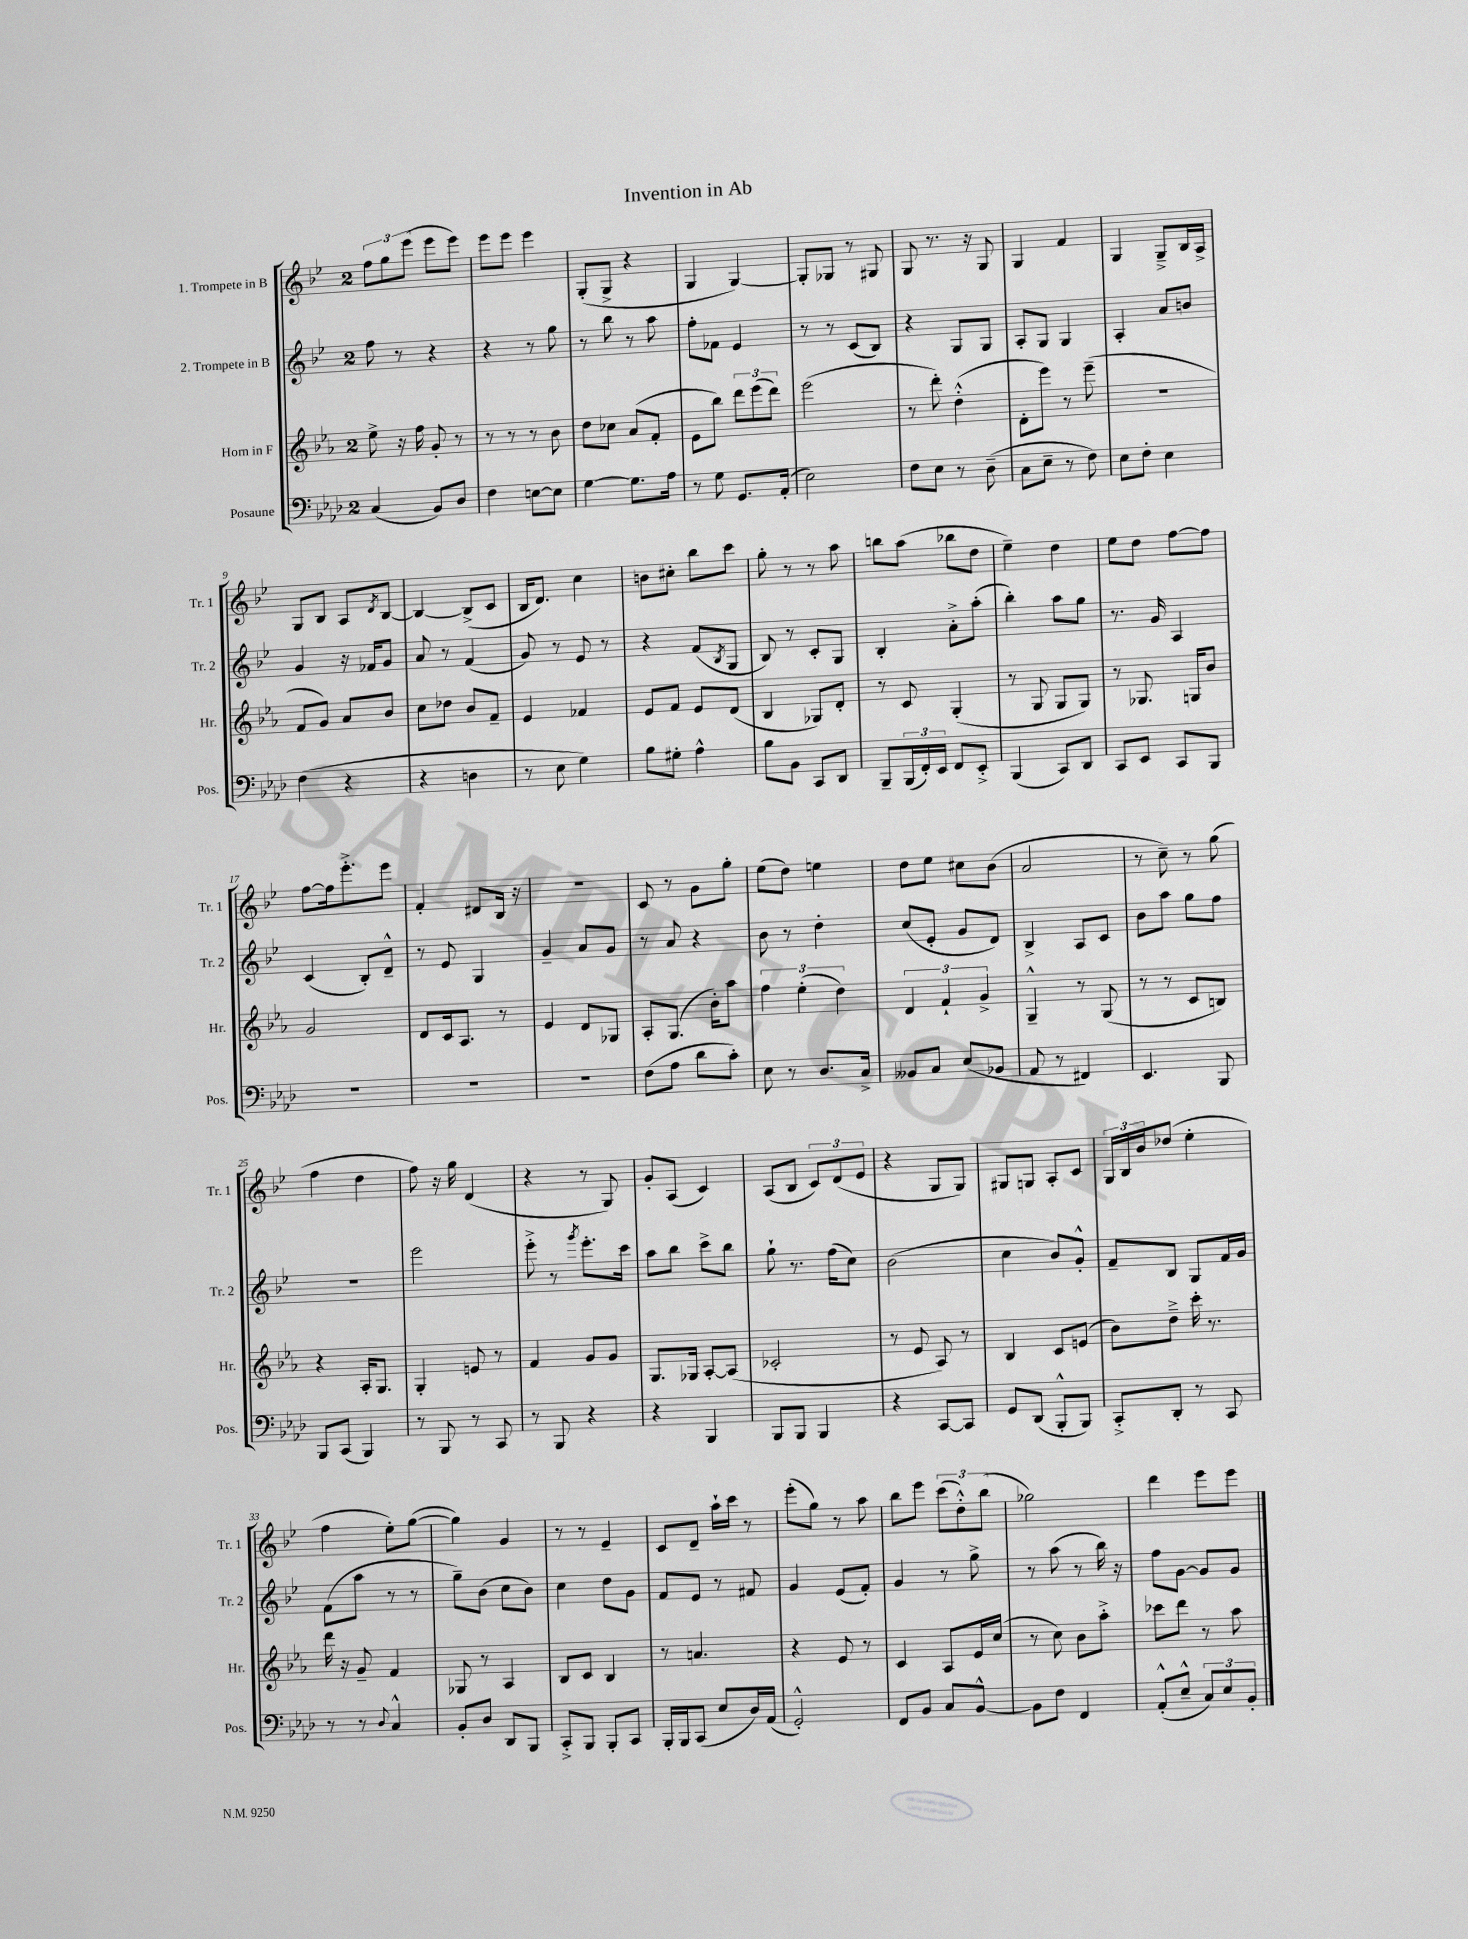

**kern	**kern	**kern	**kern
*staff4	*staff3	*staff2	*staff1
*clefF4	*clefG2	*clefG2	*clefG2
*k[b-e-a-d-]	*k[b-e-a-]	*k[b-e-]	*k[b-e-]
*M2/4	*M2/4	*M2/4	*M2/4
(4C	8ee-^	8ff	12ff
.	.	.	12gg
.	16r	8r	.
.	.	.	(12eee-
.	16ff	.	.
8BB-)	8g'	4r	8eee-
8D-	8r	.	8eee-)
=	=	=	=
4F	8r	4r	8eee-
.	8r	.	8eee-
[8E	8r	8r	4eee-
8E]	8b-	8gg	.
=	=	=	=
[4G	8dd	8r	(8G'
.	8cc-	8bb-	8G^
8.G]	(8a-	8r	4r
.	8f'	8aa	.
16A-	.	.	.
=	=	=	=
8r	8e-	8ff'	4G
8G	8bb-)	8f-	.
8.GG	12ddd	4e-	[4G)
.	(12eee-	.	.
.	12ddd)	.	.
(16AA-'	.	.	.
=	=	=	=
2E-)	(2eee-	8r	8G']
.	.	8r	8G-
.	.	(8c	8r
.	.	8B-)	8G#
=	=	=	=
8F	8r	4r	8G
8E-	8ddd')	.	8.r
8r	(4dd'^^	8G	.
.	.	.	16r
(8D-~	.	8G	8G
=	=	=	=
8C	8d'	8A'	4G
8E-~	8eee-)	8G	.
8r	8r	4G	4f
8F)	(8eee-~	.	.
=	=	=	=
8E-	2r	4A'	4G
8F'	.	.	.
4E-	.	8a	8G~^
.	.	8b	16B-
.	.	.	16A^
=	=	=	=
(4F	8f	4g	8G
.	8g)	.	8B-
4r	8a-	16r	8A
.	.	16f-	.
.	.	.	8qd
.	8b-	8g	[8B-
=	=	=	=
4r	8cc	8a	4B-_
.	8dd-	8r	.
4D	8b-	(4f	(8B-^]
.	8f~	.	8c
=	=	=	=
8r	4e-	8g)	16B-
.	.	.	8.d)
8E-	.	8r	.
4G)	4f-	8e-	4cc
.	.	8r	.
=	=	=	=
8B-	8e-	4r	8b
8G#'	8f	.	8cc#'
4A-^^	8e-	(8f	8bb-
.	.	8qB-	.
.	(8d	8G	8ccc
=	=	=	=
8B-	4B-	8B-)	8gg'
8BB-	.	8r	8r
8CC	8G-)	8c'	8r
8DD-	8d'	8G	8aa
=	=	=	=
8BBB-~	8r	4B-'	8bb
(24BBB-	8c	.	(8aa
24FF')	.	.	.
24EE-	.	.	.
8FF	(4G'	8a'^	8bb-
8EE-'^	.	(8aa'	8dd
=	=	=	=
(4BBB-	8r	4bb-')	4ee-~)
.	8G	.	.
8CC)	8G	8aa	4dd
8DD-	8G)	8gg	.
=	=	=	=
8CC	8r	8.r	8ee-
8EE-	8.G-	.	8dd
.	.	16g	.
8CC	.	4A	[8ff
.	16G	.	.
8BBB-	8b-	.	8ff]
=	=	=	=
2r	2g	(4c	[8ff
.	.	.	16ff]
.	.	.	8.eee-'^
.	.	8B-')	.
.	.	8d~^^	8eee-
=	=	=	=
2r	8d	8r	4f'
.	16c	8e-	.
.	8.A-	.	.
.	.	4G	8d#
.	8r	.	16B-
.	.	.	16r
=	=	=	=
2r	4e-	4g~	2r
.	8d	8a	.
.	8G-	8g	.
=	=	=	=
(8F	8A-'	8r	8c
8A-	(8.G	8a	8r
8d-	.	4r	8g
.	16b-')	.	.
8c')	8aa-	.	8gg'
=	=	=	=
8E-	6ff	8b-	(8ee-
8r	.	8r	8dd)
.	(6ee-'	.	.
8.D-	.	4dd'	4ee
.	6dd)	.	.
16C^	.	.	.
=	=	=	=
8BB--	6d	(8cc	8dd
8C	.	8e-'	8ee-
.	6f`	.	.
(8E-	.	8g	8cc#
.	6g^	.	.
8BB-	.	8d)	(8b-
=	=	=	=
8AA-	4G~^^	4B-^	2a
8r	.	.	.
4FF#)	8r	8A	.
.	(8G	8c	.
=	=	=	=
4.EE-	8r	8b-	8r
.	8r	8aa	8cc~)
.	8c	8gg	8r
8BBB-	8B)	8ff	(8gg
=	=	=	=
8BBB-	4r	2r	4ff
(8CC	.	.	.
4BBB-)	16A-'	.	4dd
.	8.G	.	.
=	=	=	=
8r	4G'	2eee-	8ff)
8BBB-	.	.	16r
.	.	.	16gg
8r	8e	.	(4d
8CC	8r	.	.
=	=	=	=
8r	4f	8eee-'^	4r
8BBB-	.	8r	.
.	.	8qggg	.
4r	8g	8.eee-'	8r
.	8g	.	8G)
.	.	16ccc	.
=	=	=	=
4r	8.G	8aa	8g'
.	.	8bb-	(8A
.	16G-	.	.
4BBB-	[8A-'	8ccc^	4c)
.	(8A-]	8bb-	.
=	=	=	=
8BBB-	2c-'	8gg`	(8A
8BBB-	.	8.r	8B-
4BBB-	.	.	12c)
.	.	(16ff	.
.	.	.	(12d
.	.	8cc)	.
.	.	.	12e-
=	=	=	=
4r	8r	(2b-	4r
.	8e-	.	.
[8CC	8A-)	.	8G
8CC]	8r	.	8G)
=	=	=	=
8GG	4B-	4cc	8G#
(8DD-	.	.	8G
8BBB-'^^	8c	8b-)	8A'
8BBB-)	(8e	8g'^^	8c
=	=	=	=
8CC'^	8b-)	8f~	24G
.	.	.	24B-
.	.	.	24b-
8DD-'	8dd~^	8B-	(8dd-
8r	16ccc'	8G	4ee-'
.	8.r	.	.
8CC	.	16f	.
.	.	16g	.
=	=	=	=
8r	16ddd	(8f	4ff
.	16r	.	.
8r	8g~	8aa	.
8qqD-	.	.	.
4C^^	4f	8r	8ee-')
.	.	8r	([8gg
=	=	=	=
8BB-'	8G-	8gg~)	4gg])
8D-	8r	(8b-	.
8DD-	4A-	8cc	4g
8BBB-	.	8b-)	.
=	=	=	=
8CC'^	8B-	4cc	8r
8BBB-	8c	.	8r
8BBB-'	4B-	8dd	4e-~
8CC	.	8g	.
=	=	=	=
16BBB-'	8r	8f	8c
16BBB-	.	.	.
(8CC	4.a	8e-	8d~
8E-	.	8r	16aa`
.	.	.	16ccc
16D-)	.	8f#	8r
(16AA-	.	.	.
=	=	=	=
2GG'^^)	4r	4g	(8eee-'
.	.	.	8gg)
.	8e-	(8e-	8r
.	8r	8f')	8aa
=	=	=	=
8FF	4c	4g	8bb-
8BB-	.	.	8eee-
8C	8A-	8r	(12ccc
.	.	.	12dd'^^)
[8BB-^^	16e-	8gg^	.
.	.	.	(12bb-
.	(16cc	.	.
=	=	=	=
8BB-]	8r	8r	2gg-)
8F	8cc)	(8aa	.
4FF	8b-	8r	.
.	8aa-'^	16bb-)	.
.	.	16r	.
=	=	=	=
(8AA-'^^	8ccc-	8ff	4ddd
8E-~^^	8ddd	[8g	.
12C)	8r	8g]	8eee-
12E-	.	.	.
.	8aa-	8g	8eee-
12BB-'	.	.	.
==	==	==	==
*-	*-	*-	*-
